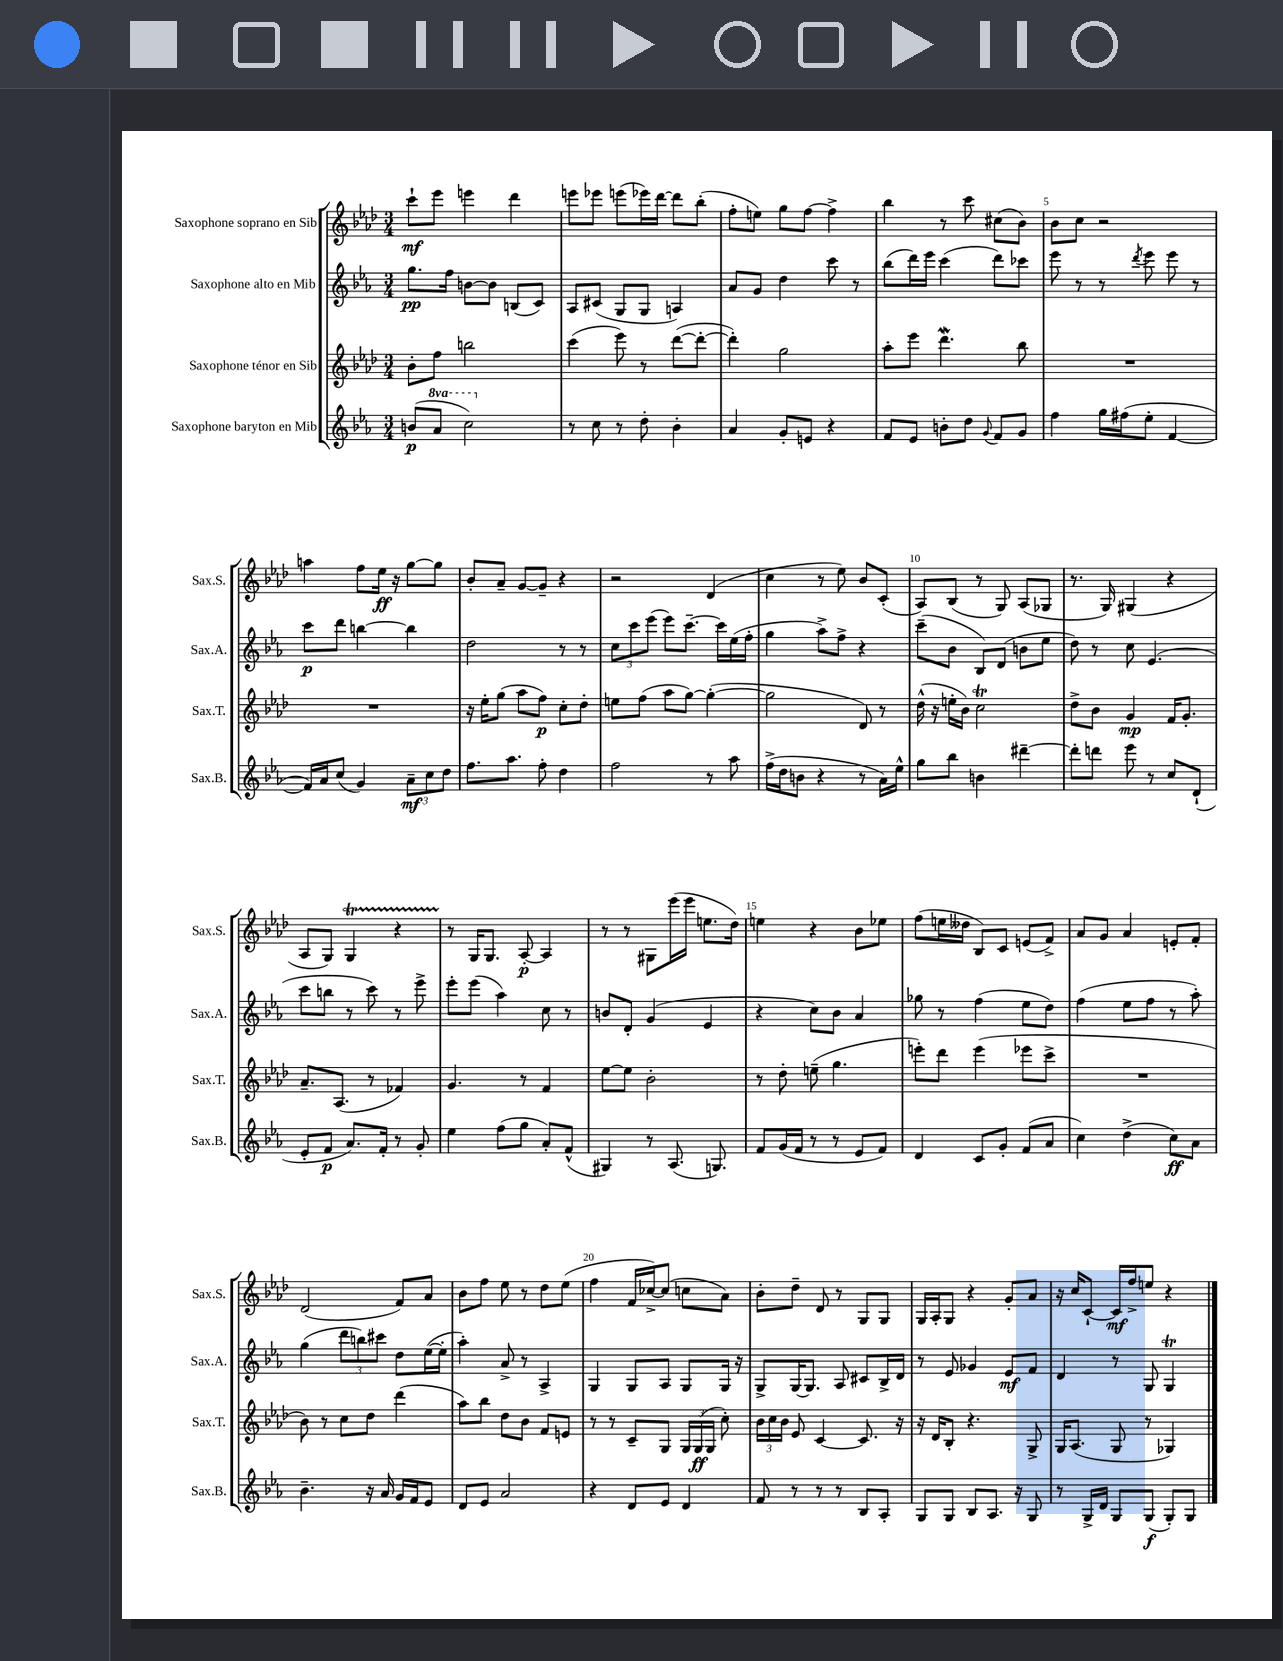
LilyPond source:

<<
\new StaffGroup <<
\new Staff = "s0" \with { instrumentName = "Saxophone soprano en Sib" shortInstrumentName = "Sax.S." } {
    \clef treble \key aes \major \numericTimeSignature \time 3/4
    \autoBeamOff c'''8[-!\mf ees'''8] e'''4 des'''4 |
    e'''8[ ees'''8] e'''8[( ees'''16) des'''16]~ des'''8[ bes''8]-.( |
    f''8[-. e''8]) g''8[ f''8]~ f''4-> |
    bes''4 r8 c'''8 cis''8[( bes'8]) |
    bes'8[ c''8] r2 |
    a''4 f''8[ ees''16]\ff r16 g''8[~ g''8] |
    bes'8[-. aes'8]-- g'8[~ g'8]-- r4 |
    r2 des'4( |
    c''4 r8 ees''8) bes'8[ c'8]-.( |
    aes8[) bes8]( r8 g8) aes8[( ges8] |
    r8. g16) gis4( r4 |
    aes8[ g8]) g4\startTrillSpan r4 |
    r8\stopTrillSpan g16[ g8.] aes8~-.\p aes4 |
    r8 r8 gis8[ ees'''16( ees'''16] e''8.[ des''16]) |
    e''4 r4 bes'8[ ees''8] |
    f''8[( e''16 deses''16] bes8[) c'8] e'8[( f'8]->) |
    aes'8[ g'8] aes'4 e'8[-. f'8]-. |
    des'2( f'8[) aes'8] |
    bes'8[ f''8] ees''8 r8 des''8[ ees''8]( |
    f''4 f'16[ ces''16~->) ces''8]( c''8[ aes'8]) |
    bes'8[-. des''8]-- des'8 r8 g8[ g8] |
    g16[ aes16-. g8] r4 g'8[-. aes'8] |
    r16 c''16[ c'8]~-! c'16[\mf f''16-> e''8] r4 \bar "|." |
}
\new Staff = "s1" \with { instrumentName = "Saxophone alto en Mib" shortInstrumentName = "Sax.A." } {
    \clef treble \key ees \major \numericTimeSignature \time 3/4
    \autoBeamOff g''8.[\pp f''16] b'8[~ b'8] b8[( c'8]) |
    aes8[ cis'8]( g8[ g8] a4) |
    aes'8[ g'8] d''4 c'''8 r8 |
    bes''8[( d'''16) ees'''16] c'''4( d'''8[) ces'''8] |
    ees'''8 r8 r8 \acciaccatura { d'''8 } ees'''8 ees'''8 r8 |
    c'''8[\p d'''8] b''4~ b''4 |
    d''2 r8 r8 |
    \tuplet 3/2 { c''8[ c'''8 ees'''8]( } ees'''8[) c'''8.]~-- c'''16[ ees''16( f''16]-. |
    g''4 aes''8[->) f''8]-> r4 |
    c'''8[--( bes'8] bes8[) d'8]( b'8[ ees''8] |
    d''8) r8 c''8 ees'4.( |
    c'''8[ b''8] r8 c'''8) r8 ees'''8-> |
    ees'''8[-. ees'''8]( aes''4) c''8 r8 |
    b'8[ d'8]-. g'4( ees'4 |
    r4 c''8[) bes'8] aes'4 |
    ges''8 r8 f''4( ees''8[ d''8]) |
    f''4( ees''8[ f''8] r8 aes''8-.) |
    g''4( \tuplet 3/2 { d'''8[ b''8) cis'''8] } d''8[ ees''16~( ees''16]-. |
    aes''4-.) aes'8-> r8 aes4-> |
    g4 g8[ aes8] g8[ g16] r16 |
    g8[-> g16~ g8.] aes8 cis'8[ bes16-> d'16] |
    r8 ees'8 ges'4 ees'8[\mf f'8] |
    d'4 r8 g8 g4\trill \bar "|." |
}
\new Staff = "s2" \with { instrumentName = "Saxophone ténor en Sib" shortInstrumentName = "Sax.T." } {
    \clef treble \key aes \major \numericTimeSignature \time 3/4
    \autoBeamOff bes'8[-. f''8] b''2 |
    c'''4( ees'''8) r8 des'''8[~( des'''8]~-. |
    des'''4-.) g''2 |
    aes''8[-. ees'''8] des'''4.\mordent bes''8 |
    R2. |
    R2. |
    r16 ees''16[-. g''8]( aes''8[ f''8]\p) c''8[-. des''8]-. |
    e''8[ f''8]( aes''8[ g''8]~) g''4~-.( |
    g''2 des'8) r8 |
    des''16-^( r16 e''16[-. bes'16]) c''2\trill |
    des''8[-> bes'8] g'4\mp f'16[ g'8.]-. |
    aes'8.[-- aes8.]( r8 fes'4) |
    g'4. r8 f'4 |
    ees''8[~ ees''8] bes'2-. |
    r8 des''8-. e''8--( g''4. |
    e'''8[-.) des'''8] e'''4( ees'''8[ c'''8]-> |
    R2. |
    bes'8) r8 c''8[ des''8] des'''4( |
    aes''8[) bes''8] des''8[ bes'8] f'8[ e'8] |
    r8 r8 c'8[-- g8] \tuplet 3/2 { g16[ g16\ff( g16] } c''8-.) |
    \tuplet 3/2 { bes'16[ c''16 bes'16] } ees'8 c'4~ c'8. r16 |
    r16 des'16[ bes8]-. r4. g8-> |
    g16[ aes8.]( g8 r8 ges4) \bar "|." |
}
\new Staff = "s3" \with { instrumentName = "Saxophone baryton en Mib" shortInstrumentName = "Sax.B." } {
    \clef treble \key ees \major \numericTimeSignature \time 3/4 \set Staff.ottavationMarkups = #ottavation-simple-ordinals
    \autoBeamOff b'8[\p( \ottava #1 aes''8] c'''2) \ottava #0 |
    r8 c''8 r8 d''8-. bes'4-. |
    aes'4 g'8[-. e'8] r4 |
    f'8[ ees'8] b'8[-. d''8] \appoggiatura { g'8 } f'8[ g'8] |
    f''4 g''16[ fis''16( ees''8]-. f'4~ |
    f'16[) aes'16 c''8]( g'4) \tuplet 3/2 { aes'8[--\mf c''8 d''8] } |
    f''8.[ aes''8.] f''8-. d''4 |
    f''2 r8 aes''8 |
    f''16[->( d''16 b'8] r4 r8 aes'16[) ees''16]-^ |
    g''8[ bes''8] b'4 dis'''4~-- |
    dis'''8[-. d'''8] ees'''8 r8 c''8[ d'8]-!( |
    ees'8[-. f'8]\p aes'8.[) f'16]-. r8 g'8-. |
    ees''4 f''8[( g''8] aes'8[-.) f'8]-^( |
    gis4) r8 aes8.( g8.) |
    f'8[ g'16( f'16] r8 r8 ees'8[ f'8]) |
    d'4 c'8[ g'8]-. f'8[( aes'8] |
    c''4) d''4->( c''8[\ff) aes'8] |
    bes'4.-- r16 aes'16 g'16[ f'16 ees'8] |
    d'8[ ees'8] aes'2 |
    r4 d'8[ ees'8] d'4 |
    f'8 r8 r8 r8 bes8[ aes8]-. |
    g8[ g8] bes8[ aes8.] r16 g8 |
    r8 g16[-> d'16] g8[ g8]\f( g8[-.) g8] \bar "|." |
}
>>
>>
\layout { \context { \Score \override BarNumber.break-visibility = ##(#f #t #t) barNumberVisibility = #(every-nth-bar-number-visible 5) } }
